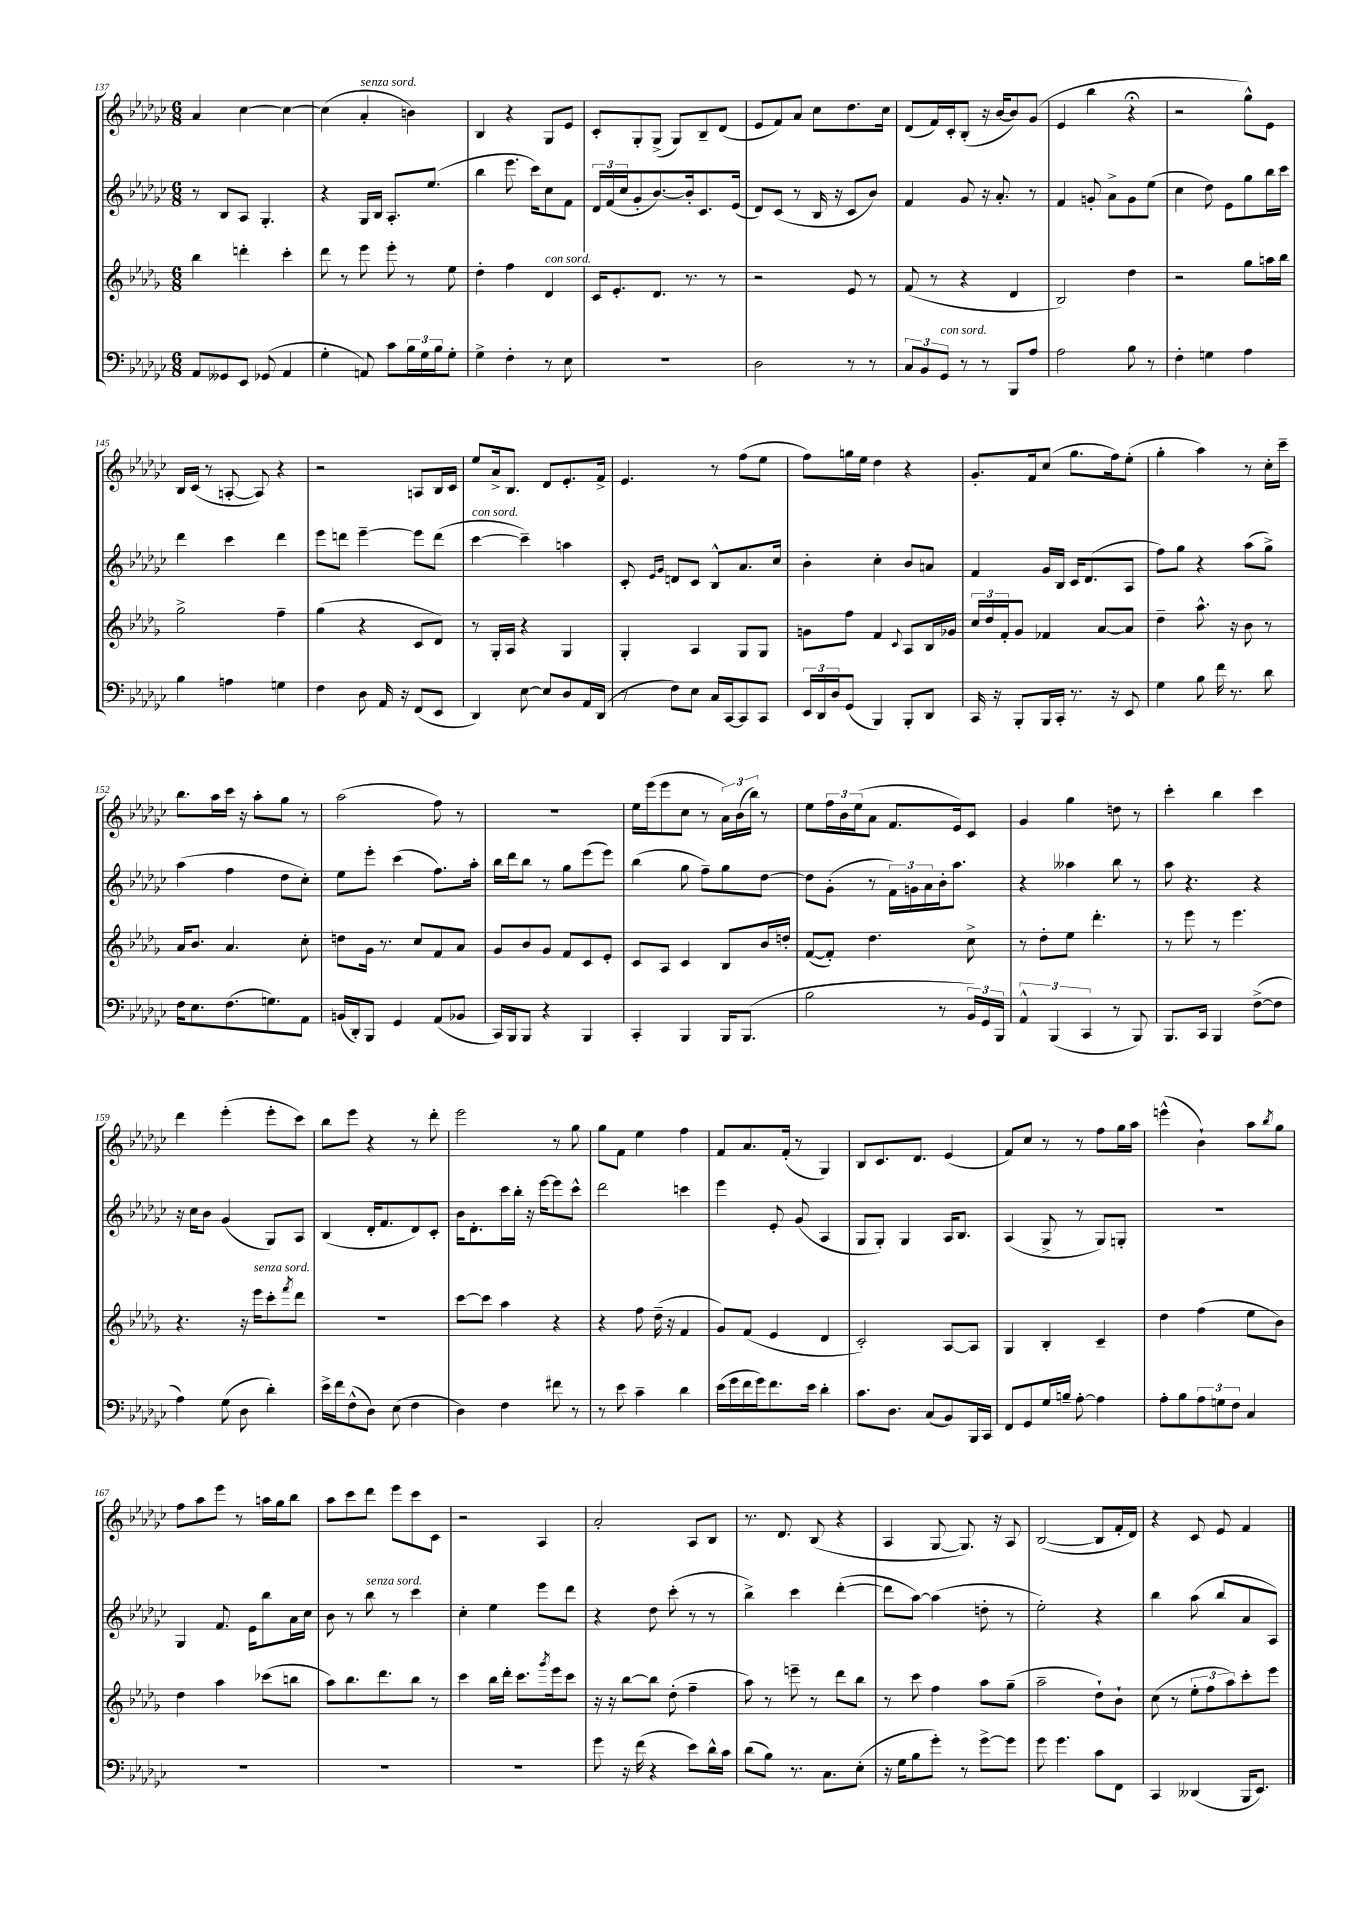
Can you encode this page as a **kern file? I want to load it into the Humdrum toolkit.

**kern	**kern	**kern	**kern
*part4	*part3	*part2	*part1
*staff4	*staff3	*staff2	*staff1
*clefF4	*clefG2	*clefG2	*clefG2
*k[b-e-a-d-g-c-]	*k[b-e-a-d-g-]	*k[b-e-a-d-g-c-]	*k[b-e-a-d-g-c-]
*M6/8	*M6/8	*M6/8	*M6/8
=137	=137	=137	=137
8AA-/L	4bb-\	8r	4a-/
8GG--X/	.	8B-/L	.
8EE-/J	4dddn'\	8A-/J	[4cc-\
(8GG-X/	.	4.G-'/	.
4AA-/	4ccc'\	.	4cc-\_
=138	=138	=138	=138
4G-'\	8ddd-\	4r	(4cc-\]
.	8r	.	.
!	!	!	!LO:TX:a:i:t=senza sord.
8AAn/)	8eee-\	16G-/LL	4a-'/
.	.	16B-/JJ	.
8c-\L	8eee-'\	8.A-'/L	.
24B-\L	8r	.	4bn\)
24G-\	.	.	.
.	.	(8.ee-/J	.
24B-\J	.	.	.
8G-'\J	8ee-\	.	.
=139	=139	=139	=139
4G-^\	4dd-'\	4bb-\	4B-/
4F'\	4ff\	8.eee-\	4r
.	.	16ccc-\KL)	.
!	!LO:TX:a:i:t=con sord.	!	!
8r	4d-/	8cc-\	8G-/L
8E-\	.	8f\J	8e-/J
=140	=140	=140	=140
2.r	16c/KL	24d-/LL	8c-'/L
.	.	(24f/	.
.	8.e-'/	.	.
.	.	24cc-/J	.
.	.	8g-'/	8G-'/
.	8.d-/J	[8.b-/)	(8G-^/J
.	.	.	8G-/L)
.	8.r	16b-'/k]	.
.	.	8.c-/	8B-~/
.	8r	.	(8d-/J
.	.	(16e-/Jk	.
=141	=141	=141	=141
2D-\	2r	8d-/L)	8e-/L
.	.	(8c-/J	8f/)
.	.	8r	8a-/J
.	.	16B-/	8cc-\L
.	.	16r	.
8r	8e-/	8c-/L	8.dd-\
8r	8r	8b-/J)	.
.	.	.	16cc-\Jk
=142	=142	=142	=142
12C-/L	(8f/	4f/	(8d-/L
12BB-/	.	.	.
.	8r	.	16f/L)
!LO:TX:a:i:t=con sord.	!	!	!
12GG-/J	.	.	.
.	.	.	16c-'/J
8r	4r	8g-/	(8B-'/J
8r	.	16r	16r
.	.	8.a-'/	[16b-/KL
8BBB-/L	4d-/	.	8b-/])
8A-/J	.	8r	(8g-/J
=143	=143	=143	=143
2A-\	2B-/)	4f/	4e-/
.	.	8gn'/	4bb-\
.	.	8a-^\L	.
8B-\	4dd-\	8g\	4r;<
8r	.	(8ee-\J	.
=144	=144	=144	=144
4F'\	2r	4cc-\	2r
4Gn\	.	8dd-\)	.
.	.	8e-\L	.
4A-\	8gg-\L	8gg-\	8gg-^^\L)
.	16aan\L	16bb-\L	8e-\J
.	16bb-\JJ	16ccc-\JJ	.
!!LO:LB:g=z
=145	=145	=145	=145
4B-\	2gg-^\	4ddd-\	16B-/LL
.	.	.	(16c-/JJ
.	.	.	8r
4An\	.	4ccc-\	[8An'/
.	.	.	8A/])
4Gn\	4ff~\	4ddd-\	4r
=146	=146	=146	=146
4F\	(4gg-\	8eee-\L	2r
.	.	8dddn\J	.
8D-\	4r	[4eee-~\	.
16AA-/	.	.	.
16r	.	.	.
(8FF/L	8c/L	8eee-\L]	8An/L
8EE-/J	8d-/J)	(8ddd\J	16B-/L
.	.	.	16c-/JJ
=147	=147	=147	=147
!	!	!LO:TX:a:i:t=con sord.	!
4DD-/)	8r	[4ccc-\	8ee-/L
.	16G-'/LL	.	16a-^/k
.	16A-/JJ	.	8.B-/J
[8E-\	4r	4ccc-~\])	.
8E-/L]	.	.	8d-/L
8D-/	4G-/	4aan\	8.e-'/
16AA-/L	.	.	.
(16DD-/JJ	.	.	16f^/Jk
=148	=148	=148	=148
8r	4G-'/	8c-'/	4.e-/
.	.	16qqe-/LL	.
.	.	16qqg-/JJ	.
8F\L)	.	8dn/L	.
8E-\J	4A-/	8c-/J	.
16C-/LL	.	8B-^^/L	8r
[16CC-/J	.	.	.
8CC-/]	8G-/L	8.a-/	(8ff\L
8CC-/J	8G-/J	.	8ee-\J
.	.	16cc-/Jk	.
=149	=149	=149	=149
24EE-/LL	8gn\L	4b-'\	8ff\L)
24DD-/	.	.	.
24D-/J	.	.	.
(8GG-/J	8ff\J	.	16ggn\L
.	.	.	16ee-\JJ
4BBB-/)	4f/	4cc-'\	4dd-\
.	8qqc/	.	.
8BBB-'/L	8A-/L	8b-/L	4r
8DD-/J	16B-/L	8an/J	.
.	16g-X/JJ	.	.
=150	=150	=150	=150
16CC-/	24cc/LL	4f/	8.g-'/L
.	24dd-/	.	.
16r	.	.	.
.	24f'/J	.	.
8BBB-'/L	8g-/J	.	.
.	.	.	16f/k
16BBB-/L	4f-X/	16g-/LL	(8cc-/J
16CC-'/JJ	.	16B-/JJ	.
8.r	.	16c-/KL	8.gg-\L
.	.	(8.d-/	.
.	[8a-/L	.	.
16r	.	.	16ff\k)
8EE-/	8a-/J]	8A-/J	(8ee-'\J
=151	=151	=151	=151
4G-\	4dd-~\	8ff\L)	4gg-'\
.	.	8gg-\J	.
8B-\	8.aa-^^\	4r	4aa-\)
16f\	.	.	.
8.r	16r	.	.
.	8b-\	(8aa-\L	8r
8d-\	8r	8gg-^\J)	16cc-'\LL
.	.	.	16ccc-~\JJ
!!LO:LB:g=z
=152	=152	=152	=152
16F\KL	16a-/KL	(4aa-\	8.bb-\L
8.E-\	8.b-/J	.	.
.	.	.	16aa-\L
(8.F\	4.a-/	4ff\	16ccc-\JJ
.	.	.	16r
.	.	.	8aa-'\L
8.Gn\)	.	.	.
.	.	8dd-\L	8gg-\J
8AA-\J	8cc'\	8cc-'\J)	8r
=153	=153	=153	=153
(16BBn/LL	8ddn\L	8ee-\L	(2aa-\
16DD-'/J)	.	.	.
8BBB-/J	16g-\Jk	8eee-'\J	.
.	8.r	.	.
4GG-/	.	(4ccc-\	.
.	8cc/L	.	.
(8AA-/L	8f/	8.ff\L)	8ff\)
8BB-X/J	8a-/J	.	8r
.	.	16aa-'\Jk	.
=154	=154	=154	=154
16CC-/LL)	8g-/L	16bb-\LL	2.r
16BBB-/J	.	16ddd-\J	.
8BBB-/J	8b-/	8bb-\J	.
4r	8g-/J	8r	.
.	8f/L	8gg-\L	.
4BBB-/	8c/	(8eee-\	.
.	8e-'/J	8eee-\J)	.
=155	=155	=155	=155
4CC-'/	8c/L	(4bb-\	16ee-\LL
.	.	.	(16eee-\J
.	8A-/J	.	8eee-\
4BBB-/	4c/	8gg-\	8cc-\J
.	.	8ff~\L)	8r
16BBB-/KL	8B-/L	8gg-\	24a-\LL)
.	.	.	(24b-\
(8.BBB-/J	.	.	.
.	.	.	24bb-\JJ)
.	16b-/L	[8dd-\J	8r
.	16ddn'/JJ	.	.
=156	=156	=156	=156
2B-\	([8f/L	8dd-\L]	8ee-\L
.	8f'/J])	(8g-'\J	24ff\L
.	.	.	24b-\
.	.	.	(24ee-\J
.	4.dd-\	8r	8a-\J
.	.	24f\LL)	8.f/L
.	.	24gn\	.
.	.	24a-\	.
8r	.	16b-'\J	.
.	.	8.aa-\J	16e-/k)
24BB-/LL)	8cc^\	.	8c-/J
24GG-/	.	.	.
24BBB-/JJ	.	.	.
=157	=157	=157	=157
6AA-^^/	8r	4r	4g-/
.	8dd-'\L	.	.
(6BBB-/	.	.	.
.	8ee-\J	4aa--X\	4gg-\
6CC-/	.	.	.
.	4.ddd-'\	.	.
8r	.	8bb-\	8ddn\
8BBB-/)	.	8r	8r
=158	=158	=158	=158
8.BBB-/L	8r	8aa-\	4ccc-'\
.	8eee-\	4.r	.
16CC-/Jk	.	.	.
4BBB-/	8r	.	4bb-\
.	4.eee-\	.	.
([8F^\L	.	4r	4ccc-\
8F\J]	.	.	.
!!LO:LB:g=z
=159	=159	=159	=159
4A-\)	4.r	16r	4ddd-\
.	.	16cc-\KL	.
.	.	8b-\J	.
(8G-\	.	(4g-/	(4eee-'\
8D-\	16r	.	.
!	!LO:TX:a:i:t=senza sord.	!	!
.	16eee-\KL	.	.
4d-'\)	8ccc'\	8G-/L)	8eee-'\L
.	8qfff/	.	.
.	8ddd-\J	8A-/J	8ccc-\J)
=160	=160	=160	=160
16e-^\LL	2.r	(4B-/	8bb-\L
16f\J	.	.	.
(8F^^\	.	.	8eee-\J
8D-\J)	.	16d-'/KL	4r
.	.	8.f/	.
(8E-\	.	.	.
4F\	.	8d-/)	8r
.	.	8c-'/J	8ddd-'\
=161	=161	=161	=161
4D-\)	[8ccc\L	16b-\KL	2eee-\
.	.	8.d-'\	.
.	8ccc\J]	.	.
4F\	4aa-\	16ccc-\L	.
.	.	16bb-'\JJ	.
.	.	16r	.
.	.	[16eee-\KL	.
8f#X\	4r	8eee-\]	8r
8r	.	8ccc-^^\J	8gg-\
=162	=162	=162	=162
8r	4r	2ddd-\	8gg-\L
8e-\	.	.	8f\J
4c-~\	8ff\	.	4ee-\
.	(16dd-~\	.	.
.	16r	.	.
4d-\	4f/	4cccn\	4ff\
=163	=163	=163	=163
(16e-\LL	8g-/L)	4eee-\	8f/L
16g-\	.	.	.
16f\	(8f/J	.	8.a-/
16g-\J)	.	.	.
8.f\	4e-/	8e-'/	.
.	.	.	(16f'/Jk
.	.	(8g-/	8r
16e-\Jk	.	.	.
4d-'\	4d-/	4A-/	4G-/)
=164	=164	=164	=164
8.c-\L	2c'/)	8G-/L	8B-/L
.	.	8G-'/J)	8.c-/
8.D-\J	.	.	.
.	.	4G-/	.
.	.	.	8.d-/J
(8C-/L	.	.	.
8BB-/)	[8A-/L	16A-/KL	(4e-/
.	.	8.B-/J	.
16BBB-/L	8A-/J]	.	.
16CC-/JJ	.	.	.
=165	=165	=165	=165
8FF/L	4G-/	(4A-/	8f/L)
8GG-/	.	.	8cc-/J
16G-/L	4B-'/	8G-^/	8r
16Bn~/JJ	.	.	.
[8A-'\	.	8r	8r
4A-\]	4c~/	8G-/L)	8ff\L
.	.	8Gn'/J	16gg-\L
.	.	.	16aa-\JJ
=166	=166	=166	=166
8A-'\L	4dd-\	2.r	(4eeen^^\
8B-\	.	.	.
12A-\	(4ff\	.	4b-`\)
12Gn\	.	.	.
12F\J	.	.	.
4C-/	8ee-\L	.	8aa-\L
.	.	.	8qbb-/
.	8b-\J)	.	8gg-\J
!!LO:LB:g=z
=167	=167	=167	=167
2.r	4dd-\	4G-/	8ff\L
.	.	.	8aa-\
.	4aa-\	8.f/	8eee-\J
.	.	.	8r
.	.	16e-\KL	.
.	(8ccc-X\L	8bb-\	16aan\LL
.	.	.	16gg-\J
.	8bbn\J	16a-\L	8bb-\J
.	.	16cc-\JJ	.
=168	=168	=168	=168
2.r	8aa-\L)	8b-\	8aa-\L
.	8.bb-\	8r	8ccc-\
!	!	!LO:TX:a:i:t=senza sord.	!
.	.	8bb-\	8ddd-\J
.	8.ddd-\	.	.
.	.	8r	8eee-\L
.	8bb-\J	4ccc-\	8ccc-\
.	8r	.	8c-\J
=169	=169	=169	=169
2.r	4ccc\	4cc-'\	2r
.	16bb-\LL	4ee-\	.
.	16ddd-'\JJ	.	.
.	8.ccc\L	.	.
.	.	8eee-\L	4A-/
.	8qggg-/	.	.
.	16eee-\k	.	.
.	8ccc\J	8ddd-\J	.
=170	=170	=170	=170
8g-\	16r	4r	2a-'/
.	16r	.	.
16r	[8bb-\L	.	.
(16f\	.	.	.
4r	8bb-\J]	8dd-\	.
.	(8dd-'\	(8ccc-'\	.
8e-\L)	4ff~\	8r	8A-/L
16d-^^\L	.	8r	8B-/J
16c-\JJ	.	.	.
=171	=171	=171	=171
(8d-\L	8aa-\)	4bb-^\)	8.r
8B-\J)	8r	.	.
.	.	.	8.d-/
8.r	8eeen~\	4ccc-\	.
.	8r	.	(8B-/
8.C-\L	.	.	.
.	8ddd-\L	([4ddd-'\	4r
(8E-'\J	8bb-\J	.	.
=172	=172	=172	=172
16r	8r	8ddd-\L]	4A-/
16G-\KL	.	.	.
8B-\	8ccc\	[8aa-\J)	.
8g-'\J)	4ff\	(4aa-\]	[8G-/
8r	.	.	8.G-/])
[8g-^\L	8aa-\L	8ddn'\	.
.	.	.	16r
8g-\J]	(8gg-~\J	8r	8A-/
=173	=173	=173	=173
8g-\	2aa-~\	2ee-'\)	([2B-/
4.g-\	.	.	.
8c-\L	8dd-`\L)	4r	8B-/L]
8FF\J	8b-`\J	.	16f'/L
.	.	.	16d-/JJ)
=174	=174	=174	=174
4CC-/	(8cc\	4bb-\	4r
.	8r	.	.
(4DD--X/	12ee-'\L	(8aa-\	8c-/
.	12ff\	.	.
.	.	8bb-/L	8e-/
.	12aa-\)	.	.
16BBB-/KL	8ccc'\	8a-/	4f/
8.EE-/J)	.	.	.
.	8eee-\J	8A-/J)	.
==	==	==	==
*-	*-	*-	*-
